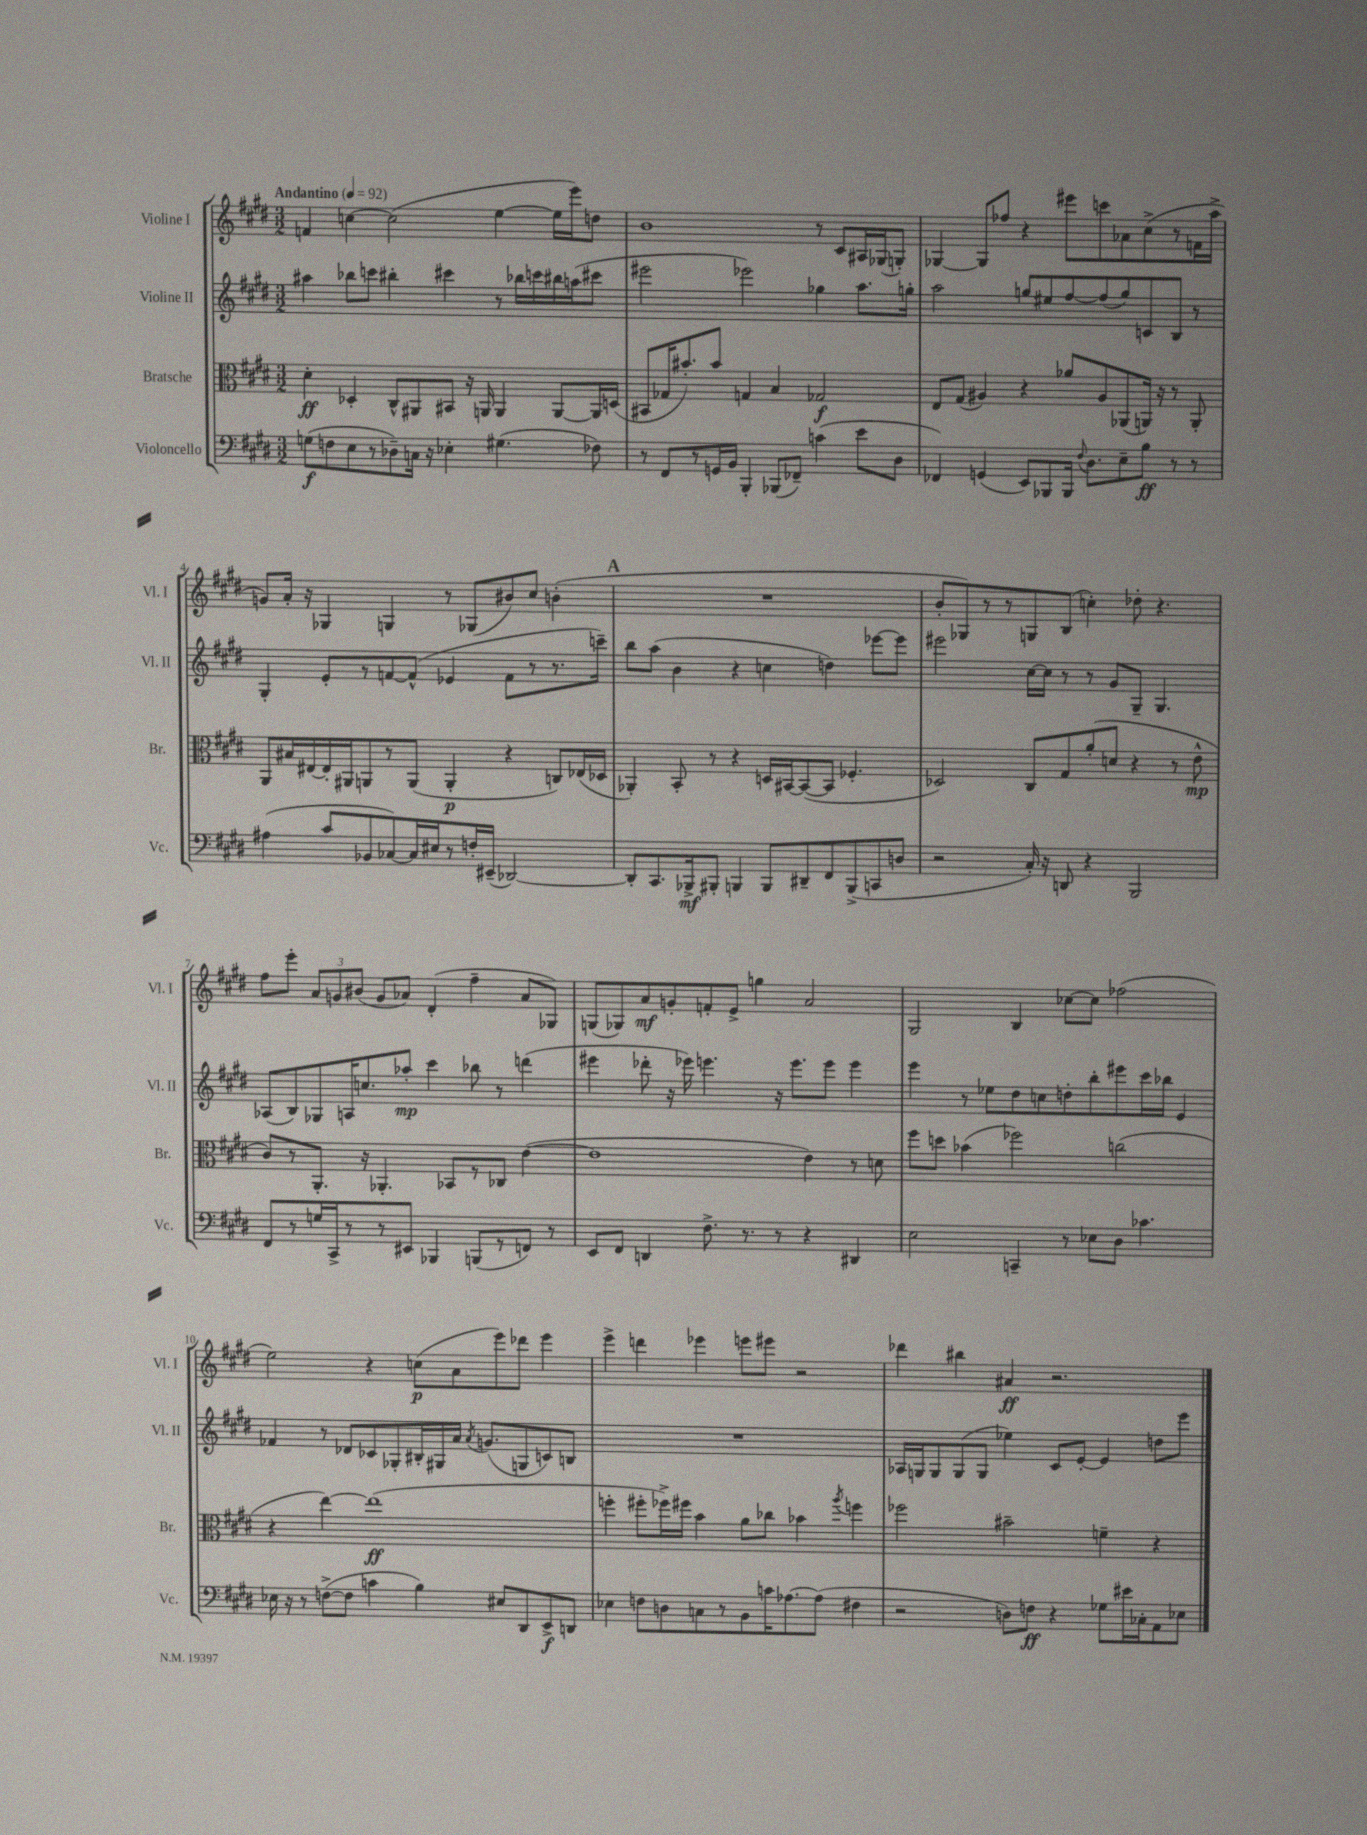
<<
\new StaffGroup <<
\new Staff = "s0" \with { instrumentName = "Violine I" shortInstrumentName = "Vl. I" } {
    \clef treble \key e \major \numericTimeSignature \time 3/2 \tempo "Andantino" 4 = 92
    \autoBeamOff f'4 c''4~ c''2( e''4~ e''16[ e'''16) d''8] |
    b'1 r8 cis'8[ ais16 ges16( g8]-.) |
    ges4~ ges8[ fes''8] r4 eis'''8[ c'''8 aes'8 cis''8->( r8 f'16 a''16]-> |
    g'8[) a'16]-. r16 ges4 g4 r8 ges8[( bis'8) cis''8] b'4-.( |
    \mark \markup { \bold "A" } R1. |
    b'8[-. ges8) r8 r8 g8 b8]( c''4-.) des''8-. r4. |
    fis''8[ e'''8]-. \tuplet 3/2 { a'8[ g'8 bis'8]( } g'8[ aes'8]) dis'4-.( fis''4-- aes'8[ ges8]) |
    g8[( ges8) a'8\mf g'8-. f'8-. e'8]-> g''4 a'2 |
    gis2 b4 ces''8[~ ces''8] fes''2( |
    e''2) r4 c''8[\p( a'8 e'''8) des'''8] e'''4 |
    e'''4-> d'''4 ees'''4 e'''8[ eis'''8] r2 |
    des'''4 bis''4 ais'4\ff r2. \bar "|." |
}
\new Staff = "s1" \with { instrumentName = "Violine II" shortInstrumentName = "Vl. II" } {
    \clef treble \key e \major \numericTimeSignature \time 3/2
    \autoBeamOff ais''4 bes''8[ c'''8] bis''4-. cis'''4 r8 bes''16[ c'''16 bis''16 a''16( cis'''8] |
    eis'''2 ees'''2) ges''4 a''8.[ g''16]-. |
    a''2 g''8[ eis''8 fis''8~ fis''8( g''8) c'8 b8] r8 |
    gis4-. e'8[-. r8 f'8~ f'8]-^( ees'4 f'8[ r8 r8. c'''16]--) |
    \mark \markup { \bold "A" } b''8[ a''8]( b'4 r4 c''4 d''4) ees'''8[~ ees'''8] |
    eis'''2 cis''16[~ cis''16] r8 r8 gis'8[ gis8]-- gis4. |
    aes8[( b8) ges8 a16 c''8. aes''8]-.\mp cis'''4 bes''8 r8 d'''4( |
    eis'''4 des'''8-. r16 ees'''16) e'''4. r16 e'''8.[ e'''8] e'''4 |
    e'''4 r8 ees''8[ dis''8 c''8 d''8-. b''8-. eis'''8 cis'''16 bes''16] e'4 |
    fes'4 r8 des'8[ ces'8 ges8-. bis16-. gis16 a'16] \acciaccatura { a'8 } g'8.[( g8 c'8) b8] |
    R1. |
    aes16[ g16 g8 g8( g8] ees''4) cis'8[ e'8]~-. e'4 d''8[ e'''8] \bar "|." |
}
\new Staff = "s2" \with { instrumentName = "Bratsche" shortInstrumentName = "Br." } {
    \clef alto \key e \major \numericTimeSignature \time 3/2
    \autoBeamOff dis'4-.\ff des4-. cis8[-^ ais,8 bis,8] r16 a,16 a,4 a,8[~ a,16 d16]( |
    bis,8[ ges16 bis'8.-.) bis'8] g4 b4 ges2\f |
    e8[ gis8]( ais4) r4 aes'8[ ais8 aes,8( a,16]) r16 r8 a,8-. |
    a,8[ bis16 eis16~ eis16-. ais,16 a,8 r8 a,8]( a,4-.\p r4 c8[) ees16( des16] |
    \mark \markup { \bold "A" } aes,4-.) b,8-. r8 r4 d16[ bis,16~ bis,8~( bis,8] fes4.-. |
    des2) cis8[ gis8 a'8-.( d'8] r4 r8 e'8-^\mp |
    cis'8[) r8 a,8.]-. r16 aes,4.-. bes,8[ r8 ces8] e'4~( |
    e'1 e'4) r8 d'8 |
    fis''8[ d''8] bes'4( fes''2) c''2( |
    r4 e''4~) e''1\ff( |
    f''4-. fis''8[-. fes''16->) fis''16] b'4 a'8[ ces''8] bes'4 \acciaccatura { a''8 } f''4 |
    fes''2 bis'2-- f'4-- r4 \bar "|." |
}
\new Staff = "s3" \with { instrumentName = "Violoncello" shortInstrumentName = "Vc." } {
    \clef bass \key e \major \numericTimeSignature \time 3/2
    \autoBeamOff g8[\f( f8 e8 r8 des8--) c16] r16 ees4-. gis4.( fes8) |
    r8 fis,8[ r8 g,16 b,16] b,,4-. bes,,8[( fes,8]--) c'4( e'8[ dis8] |
    fes,4) g,4( e,8[) bes,,8 bes,,16] \appoggiatura { fis8 } dis8.[ e8-- b8]\ff r8 r8 |
    ais4( cis'8[ bes,8 ces8~) ces16 eis16 r8 f16-. eis,16]--( des,2~) |
    \mark \markup { \bold "A" } des,8[-. cis,8. bes,,16->\mf bis,,8]-. b,,4 b,,8[ dis,8-- fis,8 b,,8->( c,8 d8] |
    r2 cis16-.) r16 d,8 r4 b,,2 |
    fis,8[ r8 g16 cis,16-> r8 r8 eis,8] bes,,4 b,,8[( r8 f,8]) r8 |
    e,8[ fis,8] d,4 fis8.-> r8. r8 r4 dis,4 |
    e2 c,4-- r8 ees8[ dis8] ces'4. |
    ees16 r16 r8 f8[~->( f8] c'4 b4) eis8[ dis,8 e,8->\f d,8] |
    ees4 f8[ d8 c8 r8 b,8 c'16 aes8.~ aes8]( fis4 |
    r2 d8[) f8]\ff r4 ges8[ eis'16 ces16-. a,8 ees8] \bar "|." |
}
>>
>>
